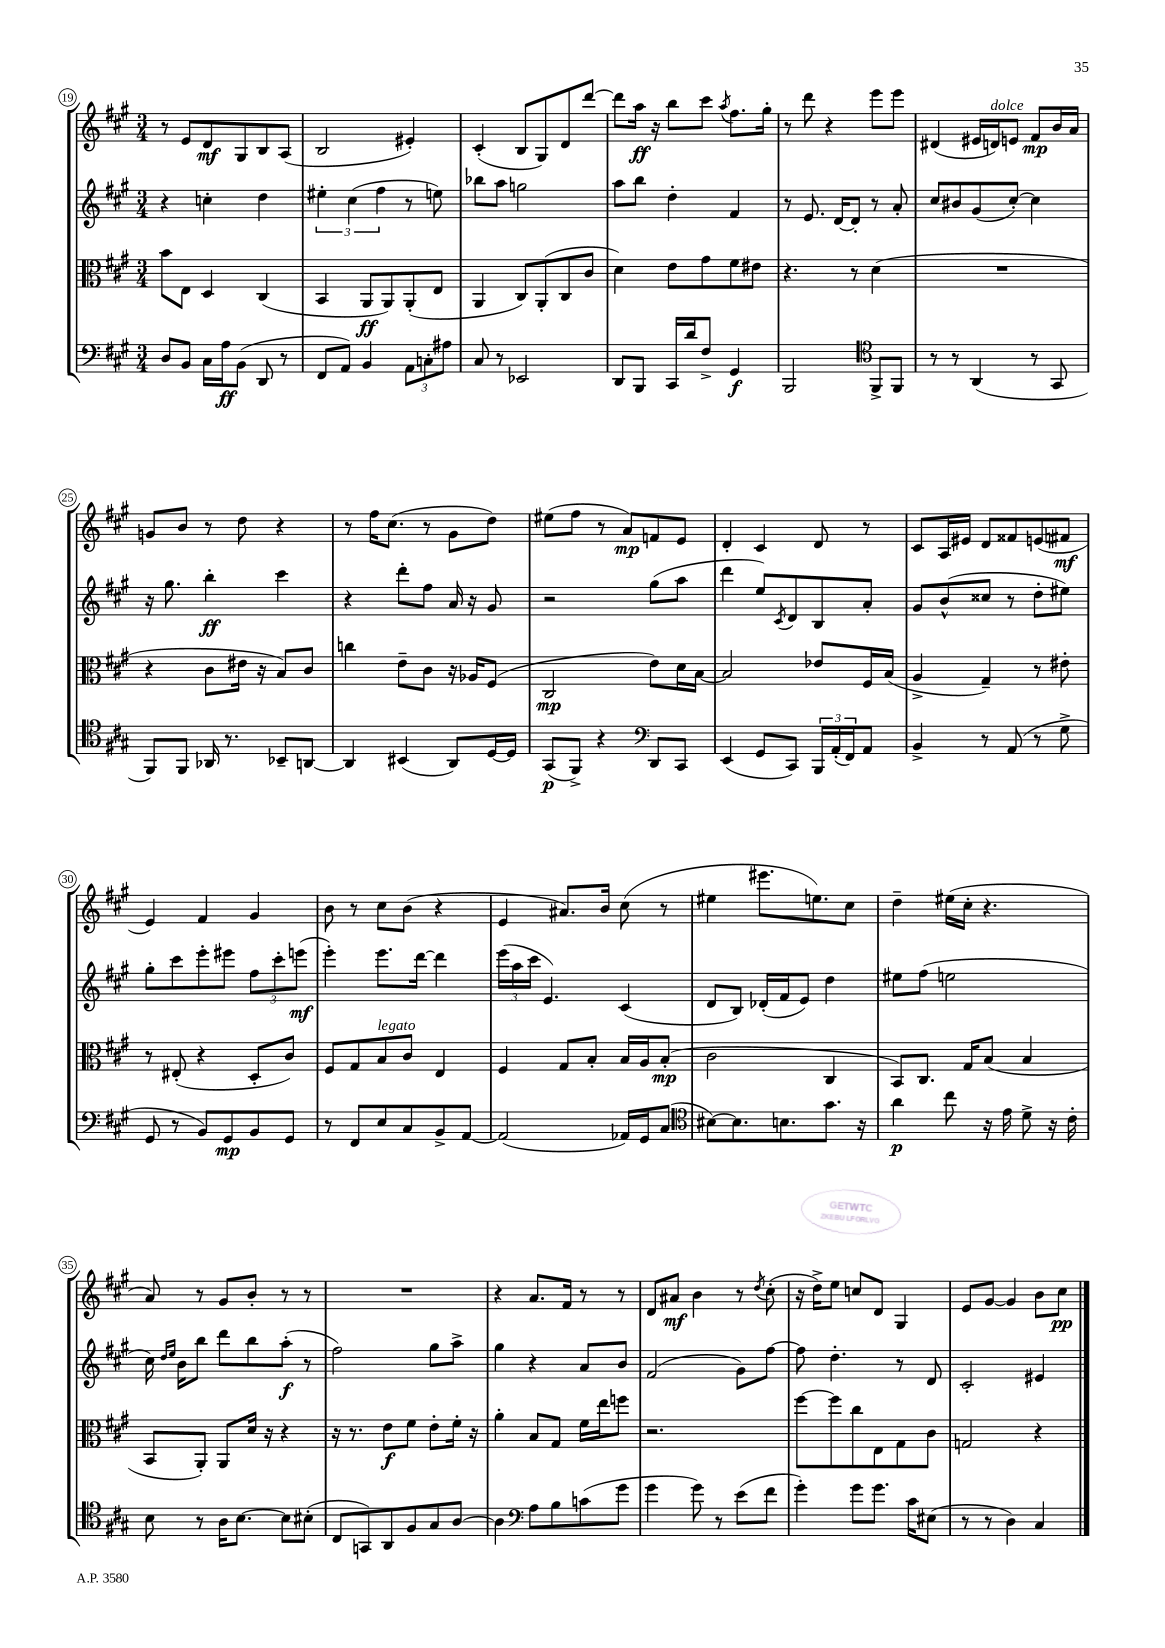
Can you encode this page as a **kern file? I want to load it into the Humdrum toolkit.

**kern	**dynam	**kern	**dynam	**kern	**dynam	**kern	**dynam
*part4	*part4	*part3	*part3	*part2	*part2	*part1	*part1
*staff4	*staff4	*staff3	*staff3	*staff2	*staff2	*staff1	*staff1
*clefF4	*	*clefC3	*	*clefG2	*	*clefG2	*
*k[f#c#g#]	*	*k[f#c#g#]	*	*k[f#c#g#]	*	*k[f#c#g#]	*
*M3/4	*	*M3/4	*	*M3/4	*	*M3/4	*
=19	=19	=19	=19	=19	=19	=19	=19
8D/L	.	8b\L	.	4r	.	8r	.
8BB/J	.	8E\J	.	.	.	8e/L	.
16C#\LL	.	4D/	.	4ccn'\	.	8d/	mf
16A\J	ff	.	.	.	.	.	.
(8BB\J	.	.	.	.	.	8G#/	.
8DD/	.	(4C#/	.	4dd\	.	8B/	.
8r	.	.	.	.	.	(8A/J	.
=20	=20	=20	=20	=20	=20	=20	=20
8FF#/L	.	4BB/	.	6ee#X'\	.	2B/	.
8AA/J)	.	.	.	.	.	.	.
.	.	.	.	(6cc#\	.	.	.
4BB/	.	8AA/L	ff	.	.	.	.
.	.	.	.	6ff#\	.	.	.
.	.	8AA/)	.	.	.	.	.
12AA\L	.	(8AA'/	.	8r	.	4e#X'/)	.
12Cn'\	.	.	.	.	.	.	.
.	.	8E/J	.	8een\)	.	.	.
12A#X\J	.	.	.	.	.	.	.
=21	=21	=21	=21	=21	=21	=21	=21
8C#/	.	4AA/	.	8bb-X\L	.	(4c#'/	.
8r	.	.	.	8aa\J	.	.	.
2EE-X/	.	8C#/L)	.	2ggn\	.	8B/L	.
.	.	(8AA'/	.	.	.	8G#/)	.
.	.	8C#/	.	.	.	8d/	.
.	.	8c#/J	.	.	.	[8ddd/J	.
=22	=22	=22	=22	=22	=22	=22	=22
8DD/L	.	4d\)	.	8aa\L	.	8ddd\L]	.
8BBB/J	.	.	.	8bb\J	.	16aa\Jk	ff
.	.	.	.	.	.	16r	.
16CC#/LL	.	8e\L	.	4dd'\	.	8bb\L	.
16d/J	.	.	.	.	.	.	.
8F#^/J	.	8g#\	.	.	.	8ccc#\J	.
.	.	.	.	.	.	8qaa/	.
4GG#/	f	8f#\	.	4f#/	.	8.ff#\L	.
.	.	8e#X\J	.	.	.	.	.
.	.	.	.	.	.	16gg#'\Jk	.
=23	=23	=23	=23	=23	=23	=23	=23
2BBB/	.	4.r	.	8r	.	8r	.
.	.	.	.	8.e/	.	8ddd\	.
.	.	.	.	.	.	4r	.
.	.	.	.	[16d/KL	.	.	.
.	.	8r	.	8d'/J]	.	.	.
*clefC4	*	*	*	*	*	*	*
8FF#^/L	.	(4d\	.	8r	.	8eee\L	.
8FF#/J	.	.	.	8a'/	.	8eee\J	.
=24	=24	=24	=24	=24	=24	=24	=24
8r	.	2.r	.	8cc#/L	.	(4d#X/	.
8r	.	.	.	8b#X/	.	.	.
(4AA/	.	.	.	(8g#/	.	16e#X/LL	.
!	!	!	!	!	!	!LO:TX:a:i:t=dolce	!
.	.	.	.	.	.	16dn/J)	.
.	.	.	.	[8cc#'/J)	.	8en/J	.
8r	.	.	.	4cc#\]	.	8f#/L	mp
8GG#/	.	.	.	.	.	16b/L	.
.	.	.	.	.	.	16a/JJ	.
!!LO:LB:g=z
=25	=25	=25	=25	=25	=25	=25	=25
8FF#/L)	.	4r	.	16r	.	8gn/L	.
.	.	.	.	8.gg#\	.	.	.
8FF#/J	.	.	.	.	.	8b/J	.
16AA-X/	.	8c#\L	.	4bb'\	ff	8r	.
8.r	.	.	.	.	.	.	.
.	.	16e#X\Jk	.	.	.	8dd\	.
.	.	16r	.	.	.	.	.
8BB-X~/L	.	8B/L)	.	4ccc#\	.	4r	.
[8AAn/J	.	8c#/J	.	.	.	.	.
=26	=26	=26	=26	=26	=26	=26	=26
4AA/]	.	4ccn\	.	4r	.	8r	.
.	.	.	.	.	.	16ff#\KL	.
.	.	.	.	.	.	(8.cc#\J	.
(4BB#X/	.	8e~\L	.	8ddd'\L	.	.	.
.	.	8c#\J	.	8ff#\J	.	8r	.
8AA/L)	.	16r	.	16a/	.	8g#\L	.
.	.	16A-X/KL	.	16r	.	.	.
[16D/L	.	(8F#/J	.	8g#/	.	8dd\J)	.
16D/JJ]	.	.	.	.	.	.	.
=27	=27	=27	=27	=27	=27	=27	=27
(8GG#/L	p	2C#/	mp	2r	.	(8ee#X\L	.
8FF#^/J)	.	.	.	.	.	8ff#\J	.
4r	.	.	.	.	.	8r	.
.	.	.	.	.	.	8a/L)	mp
*clefF4	*	*	*	*	*	*	*
8DD/L	.	8e\L)	.	(8gg#\L	.	8fn/	.
8CC#/J	.	16d\L	.	8aa\J	.	8e/J	.
.	.	[16B\JJ	.	.	.	.	.
=28	=28	=28	=28	=28	=28	=28	=28
(4EE/	.	2B/]	.	4ddd\	.	4d'/	.
8GG#/L	.	.	.	8ee/L)	.	4c#/	.
.	.	.	.	8qc#/	.	.	.
8CC#/J)	.	.	.	8d/	.	.	.
24BBB/LL	.	8e-X/L	.	8B/	.	8d/	.
(24AA'/	.	.	.	.	.	.	.
24FF#/J)	.	.	.	.	.	.	.
8AA/J	.	16F#/L	.	8a'/J	.	8r	.
.	.	(16B/JJ	.	.	.	.	.
=29	=29	=29	=29	=29	=29	=29	=29
4BB^/	.	4A^/	.	8g#/L	.	8c#/L	.
.	.	.	.	(8b^^/	.	16A/L	.
.	.	.	.	.	.	16e#X/JJ	.
8r	.	4G#~/)	.	8cc##X/J	.	8d/L	.
(8AA/	.	.	.	8r	.	8f##X/	.
8r	.	8r	.	8dd'\L	.	(8en/	.
8G#^\	.	8e#X'\	.	8ee#X\J)	.	8f#X/J	mf
!!LO:LB:g=z
=30	=30	=30	=30	=30	=30	=30	=30
8GG#/	.	8r	.	8gg#'\L	.	4e/)	.
8r	.	(8E#X'/	.	8ccc#\	.	.	.
8BB/L)	.	4r	.	8eee'\	.	4f#/	.
8GG#/	mp	.	.	8eee#X\J	.	.	.
8BB/	.	8D'/L	.	12ff#\L	.	4g#/	.
.	.	.	.	12ccc#'\	.	.	.
8GG#/J	.	8c#/J)	.	.	.	.	.
.	.	.	.	(12eeen\J	mf	.	.
=31	=31	=31	=31	=31	=31	=31	=31
8r	.	8F#/L	.	4eee'\)	.	8b\	.
8FF#/L	.	8G#/	.	.	.	8r	.
!	!	!LO:TX:a:i:t=legato	!	!	!	!	!
8E/	.	8B/	.	8.eee\L	.	8cc#\L	.
8C#/	.	8c#/J	.	.	.	(8b\J	.
.	.	.	.	[16ddd\Jk	.	.	.
8BB^/	.	4E/	.	4ddd\]	.	4r	.
[8AA/J	.	.	.	.	.	.	.
=32	=32	=32	=32	=32	=32	=32	=32
(2AA/]	.	4F#/	.	(24eee\LL	.	4e/	.
.	.	.	.	24aa\	.	.	.
.	.	.	.	24ccc#\JJ	.	.	.
.	.	.	.	4.e/)	.	.	.
.	.	8G#/L	.	.	.	8.a#X/L)	.
.	.	8B'/J	.	.	.	.	.
.	.	.	.	.	.	16b/Jk	.
16AA-X/LL)	.	16B/LL	.	(4c#/	.	(8cc#\	.
16GG#/J	.	16A/J	.	.	.	.	.
(8C#/J	.	(8B'/J	mp	.	.	8r	.
=33	=33	=33	=33	=33	=33	=33	=33
*clefC4	*	*	*	*	*	*	*
[8B#X\L)	.	2c#\	.	8d/L	.	4ee#X\	.
8.B#\]	.	.	.	8B/J)	.	.	.
.	.	.	.	(16d-X'/LL	.	8.eee#X\L	.
8.Bn\	.	.	.	16f#/J	.	.	.
.	.	.	.	8e/J)	.	.	.
.	.	.	.	.	.	8.een\)	.
8.g#\J	.	4C#/	.	4dd\	.	.	.
.	.	.	.	.	.	8cc#\J	.
16r	.	.	.	.	.	.	.
=34	=34	=34	=34	=34	=34	=34	=34
4a\	p	8BB/L)	.	8ee#X\L	.	4dd~\	.
.	.	8.C#/J	.	(8ff#\J	.	.	.
8cc#\	.	.	.	2een\	.	(16ee#X\LL	.
.	.	16G#/KL	.	.	.	16cc#'\JJ	.
16r	.	(8B/J	.	.	.	4.r	.
16e\	.	.	.	.	.	.	.
8d^\	.	4B/	.	.	.	.	.
16r	.	.	.	.	.	.	.
16c#'\	.	.	.	.	.	.	.
!!LO:LB:g=z
=35	=35	=35	=35	=35	=35	=35	=35
8B\	.	8BB/L	.	16cc#\)	.	8a/)	.
.	.	.	.	16qqdd/LL	.	.	.
.	.	.	.	16qqee/JJ	.	.	.
.	.	.	.	16b\KL	.	.	.
8r	.	8AA'/J)	.	8bb\J	.	8r	.
16A\KL	.	8AA/L	.	8ddd\L	.	8g#/L	.
[8.B\J	.	.	.	.	.	.	.
.	.	16d/Jk	.	8bb\	.	8b'/J	.
.	.	16r	.	.	.	.	.
8B\L]	.	4r	.	(8aa'\J	f	8r	.
(8B#X'\J	.	.	.	8r	.	8r	.
=36	=36	=36	=36	=36	=36	=36	=36
8C#/L	.	16r	.	2ff#\)	.	2.r	.
.	.	8.r	.	.	.	.	.
8GGn/)	.	.	.	.	.	.	.
8AA/	.	8e\L	f	.	.	.	.
8F#/	.	8f#\J	.	.	.	.	.
8G#/	.	8e'\L	.	8gg#\L	.	.	.
[8A/J	.	16f#'\Jk	.	8aa^\J	.	.	.
.	.	16r	.	.	.	.	.
=37	=37	=37	=37	=37	=37	=37	=37
4A\]	.	4a'\	.	4gg#\	.	4r	.
*clefF4	*	*	*	*	*	*	*
8A\L	.	8B/L	.	4r	.	8.a/L	.
8B\	.	8G#/J	.	.	.	.	.
.	.	.	.	.	.	16f#/Jk	.
(8cn\	.	16f#\LL	.	8a/L	.	8r	.
.	.	16ee\J	.	.	.	.	.
8g#\J	.	8ffn\J	.	8b/J	.	8r	.
=38	=38	=38	=38	=38	=38	=38	=38
4g#\	.	2.r	.	(2f#/	.	8d/L	.
.	.	.	.	.	.	8a#X/J	mf
8g#\)	.	.	.	.	.	4b\	.
8r	.	.	.	.	.	.	.
(8e\L	.	.	.	8g#\L)	.	8r	.
.	.	.	.	.	.	8qdd/	.
8f#\J	.	.	.	[8ff#\J	.	(8cc#'\	.
=39	=39	=39	=39	=39	=39	=39	=39
4g#'\)	.	[8ff#\L	.	8ff#\]	.	16r	.
.	.	.	.	.	.	16dd^\KL)	.
.	.	8ff#\]	.	4.dd'\	.	8ee\J	.
8g#\L	.	8cc#\	.	.	.	8ccn/L	.
8.g#\J	.	8E\	.	.	.	8d/J	.
.	.	8G#\	.	8r	.	4G#/	.
16c#\KL	.	.	.	.	.	.	.
(8E#X\J	.	8c#\J	.	8d/	.	.	.
=40	=40	=40	=40	=40	=40	=40	=40
8r	.	2Gn/	.	2c#'/	.	8e/L	.
8r	.	.	.	.	.	[8g#/J	.
4D\)	.	.	.	.	.	4g#/]	.
4C#/	.	4r	.	4e#X/	.	8b\L	.
.	.	.	.	.	.	8cc#\J	pp
==	==	==	==	==	==	==	==
*-	*-	*-	*-	*-	*-	*-	*-
